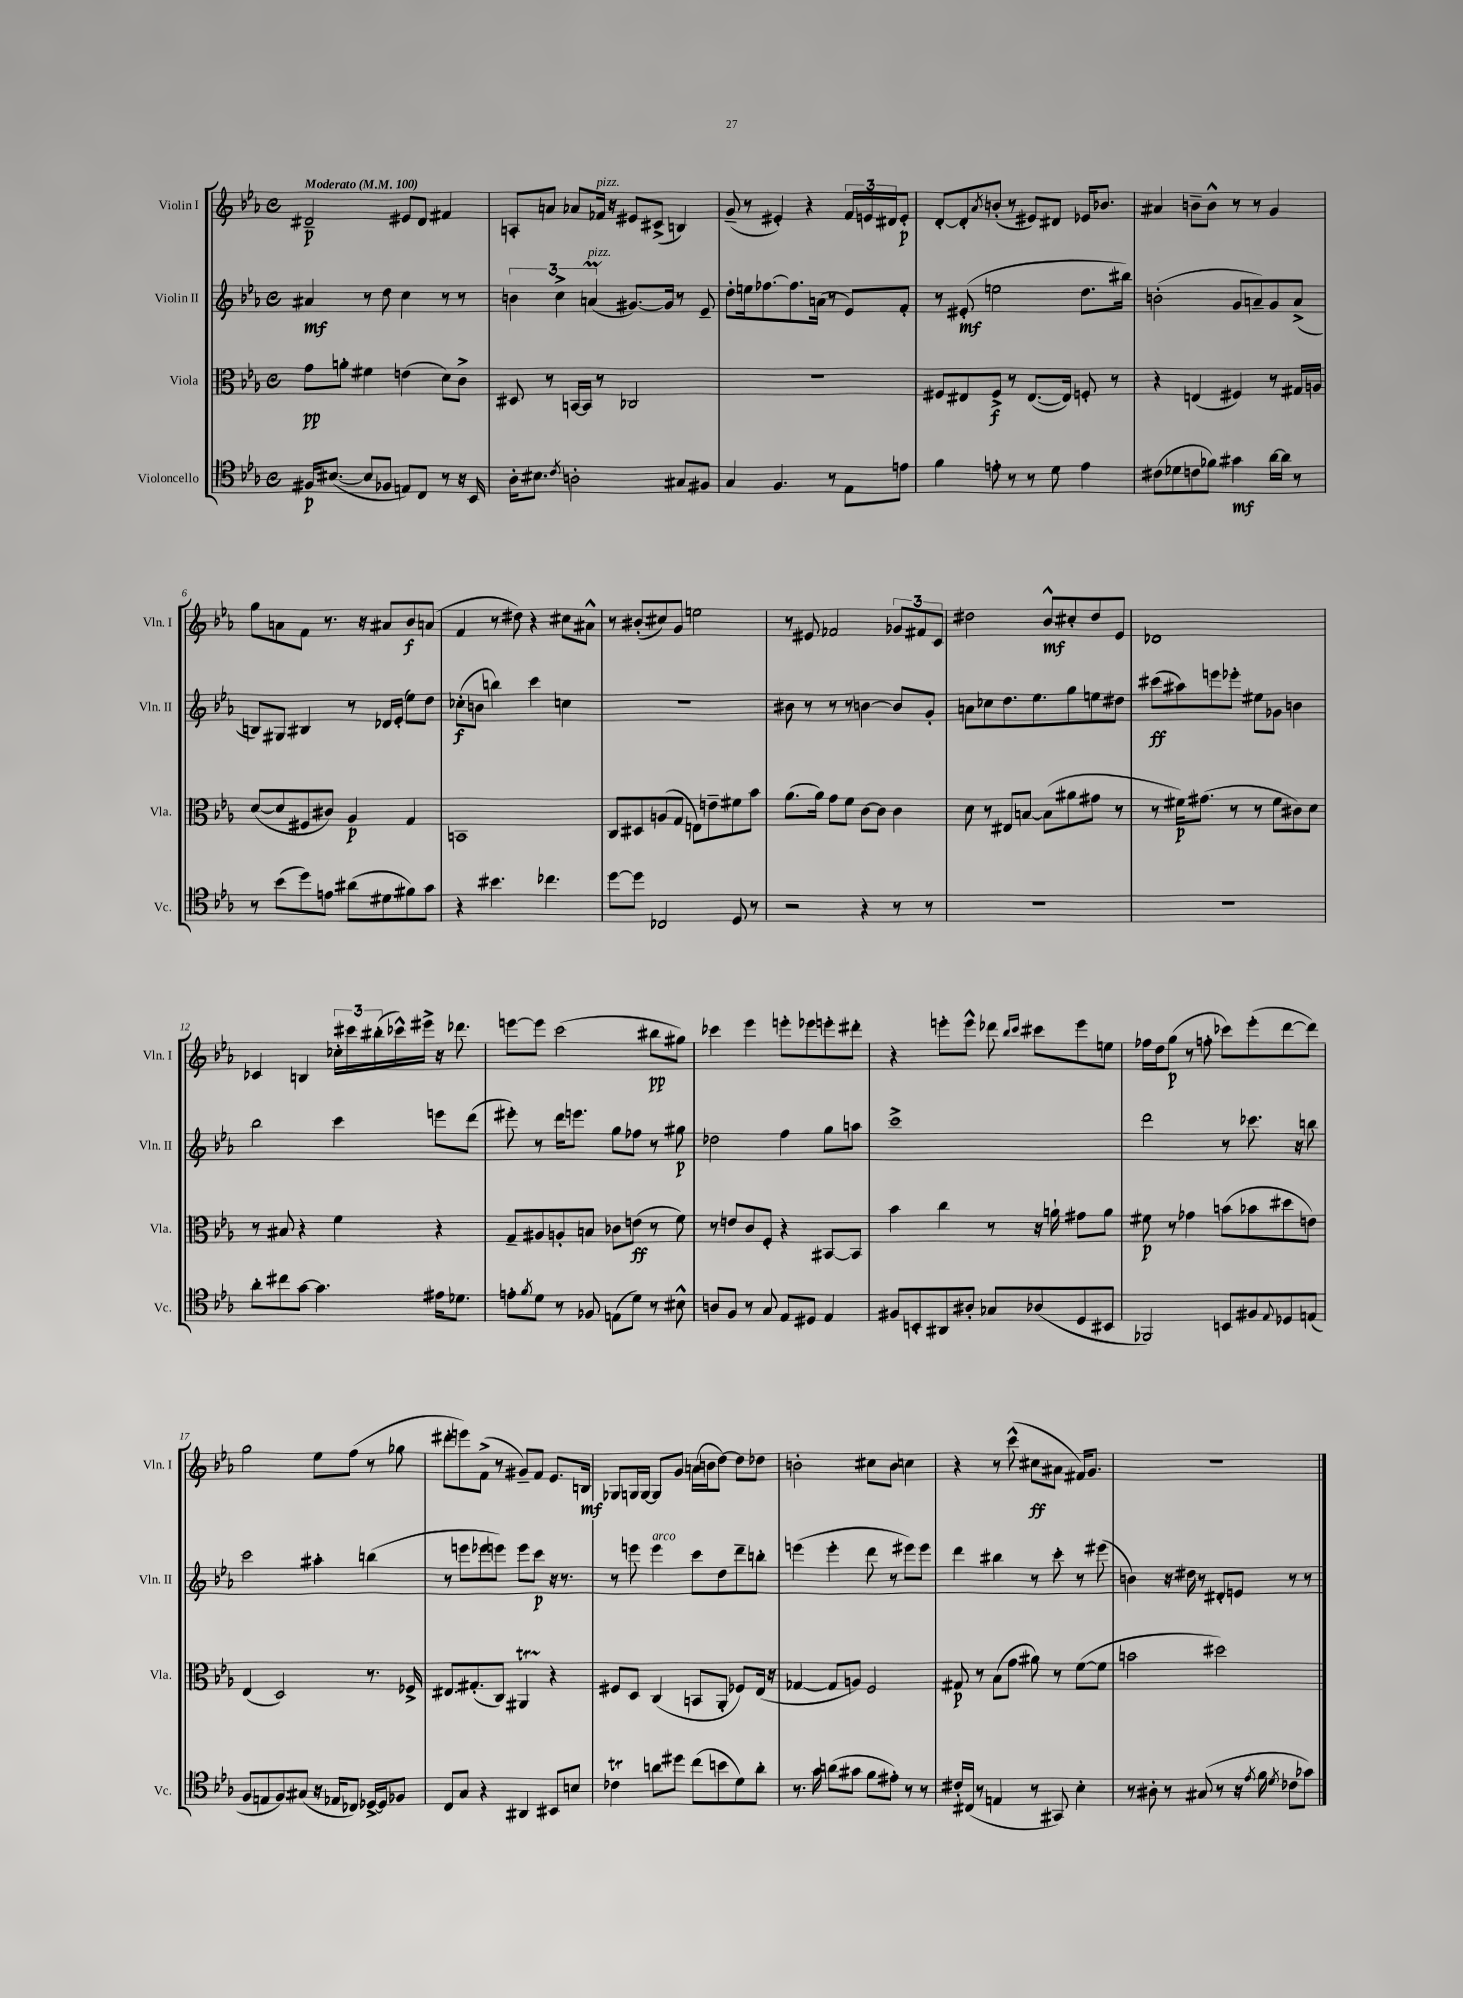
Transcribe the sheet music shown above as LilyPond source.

<<
\new StaffGroup <<
\new Staff = "s0" \with { instrumentName = "Violin I" shortInstrumentName = "Vln. I" } {
    \clef treble \key ees \major \defaultTimeSignature \time 4/4 \tempo "Moderato" 4 = 100
    dis'2--\p eis'8 dis'8 fis'4 |
    a8-. a'8 aes'8 fes'16^\markup { \italic "pizz." } r16 eis'8 cis'8->( b4) |
    g'8--( r8 eis'4-.) r4 \tuplet 3/2 { f'16 e'16 dis'16 } e'8-.\p |
    d'8~-. d'8-. \acciaccatura { aes'8 } b'8-.( r8 eis'8) dis'8 ees'16 bes'8. |
    ais'4 b'8-- b'8-^ r8 r8 g'4 |
    g''8 a'8 f'8 r8. r16 ais'8 bes'8\f a'8( |
    f'4 r8 dis''8) r4 cis''8 ais'8-^ |
    r8 bis'8-.( cis''8) g'8 e''2 |
    r8 eis'8 fes'2 \tuplet 3/2 { ges'8 fis'8 c'8 } |
    dis''2 bes'8-^\mf cis''8-. dis''8 ees'8 |
    des'1 |
    ces'4 b4 \tuplet 3/2 { ces''16-. cis'''16 bis''16-.( } ces'''16-^) eis'''16-> r16 des'''8. |
    e'''8~ e'''8 c'''2( bis''8\pp gis''8) |
    ces'''4 ees'''4 e'''8-. ees'''8 e'''8-. dis'''8-. |
    r4 e'''8-. e'''8-^ des'''8 \grace { bes''16 c'''16 } cis'''8 e'''8 e''8 |
    fes''16 d''16 g''8\p( r8 f''8-. ces'''8) ees'''8-.( d'''8~ d'''8) |
    g''2 ees''8 f''8( r8 ges''8 |
    dis'''8-. e'''8) f'8->( r8 gis'8--) f'8 ees'8. b16\mf |
    ges8 g16 g16~ g8 g'8 a'16( b'16 d''8~) d''8 des''8 |
    b'2-. cis''8 b'8 c''4 |
    r4 r8 c'''8-^( cis''8\ff ais'8 fis'16) g'8. |
    R1 \bar "|." |
}
\new Staff = "s1" \with { instrumentName = "Violin II" shortInstrumentName = "Vln. II" } {
    \clef treble \key ees \major \defaultTimeSignature \time 4/4
    ais'4\mf r8 d''8 c''4 r8 r8 |
    \tuplet 3/2 { b'4 c''4-> a'4\prall^\markup { \italic "pizz." }( } gis'8.~) gis'16 r8 ees'8-- |
    d''8-. e''16 fes''8.~ fes''8. a'16( r8 ees'8) f'8-. |
    r8 eis'8-.\mf( e''2 d''8. bis''16) |
    b'2-.( g'8 a'8--) g'8 a'8->( |
    b8) gis8 bis4 r8 des'16 ees'16-.( ees''8) d''8 |
    ces''8-.\f( b'8 b''4) c'''4 c''4 |
    R1 |
    bis'8 r8 r8 r8 b'4~ b'8 g'8-. |
    a'8 ces''8 d''8. ees''8. g''8 e''8 dis''8 |
    cis'''8\ff( ais''8) e'''8 ees'''8-. eis''8 ges'8 b'4 |
    bes''2 c'''4 e'''8 d'''8( |
    eis'''8-.) r8 d'''16 e'''8. g''8 fes''8 r8 gis''8\p |
    des''2 f''4 g''8 a''8 |
    c'''1-> |
    d'''2 r8 ces'''8. r16 b''8 |
    c'''2 ais''4-. b''4( |
    r8 e'''8 ees'''8 e'''8) e'''8 c'''8\p r16 r8. |
    r8 e'''8 e'''4^\markup { \italic "arco" } c'''8 d''8 d'''8-- b''8-. |
    e'''4( e'''4-. d'''8 r8 eis'''8) eis'''8 |
    d'''4 bis''4 r8 c'''8-. r8 eis'''8( |
    b'4) r16 dis''16 r8 dis'8-. e'8 r8 r8 \bar "|." |
}
\new Staff = "s2" \with { instrumentName = "Viola" shortInstrumentName = "Vla." } {
    \clef alto \key ees \major \defaultTimeSignature \time 4/4
    g'8\pp a'8-. fis'4 e'4( d'8) c'8-> |
    dis8 r8 b,16~ b,16 r8 ces2 |
    r1 |
    fis8 eis8 fis8->\f r8 eis8.~( eis16) f8-. r8 |
    r4 e4( fis4) r8 gis16 a16 |
    d'8~( d'8 fis8 cis'8) aes4\p g4 |
    b,1 |
    c8 dis8 a8( g8 e8) e'8-- fis'8 bes'8 |
    aes'8.( aes'16) g'8 f'8 c'8~ c'8 c'4 |
    d'8 r8 eis8 b8~ b8( ais'8 gis'8 r8 |
    r8 fis'16\p) gis'8.( r8 r8 fis'8 cis'8) d'8 |
    r8 bis8 r4 f'4 r4 |
    g8-- ais8 a8-. b8 ces'8 e'8\ff( r8 f'8) |
    r8 e'8 c'8 f8-. r4 bis,8~ bis,8 |
    bes'4 c''4 r8 r16 a'16-! gis'8 a'8 |
    fis'8\p r8 ges'4 b'8( bes'8 dis''8 e'8) |
    ees4( d2) r8. fes16-> |
    eis8. gis8.-.( c8) ais,4\startTrillSpan r4\stopTrillSpan |
    fis8 d8 c4( b,8 aes,8-. fes8) ees16( r16 |
    ges4~ ges8 a8) f2 |
    gis8\p r8 bes8( g'8 ais'8) r8 f'8~( f'8 |
    b'2 dis''2) \bar "|." |
}
\new Staff = "s3" \with { instrumentName = "Violoncello" shortInstrumentName = "Vc." } {
    \clef tenor \key ees \major \defaultTimeSignature \time 4/4
    fis16\p bis8.~( bis8 fes8 e8) c8 r8 r16 bes,16 |
    aes16-. bis8. \acciaccatura { c'8 } a2-. gis8 fis8 |
    g4 f4. r8 ees8 e'8 |
    f'4 e'8-. r8 r8 d'8 e'4 |
    cis'8( des'8 c'8 fes'8) gis'4\mf aes'16~ aes'16 r8 |
    r8 bes'8( d''8) e'8 ais'8( dis'8 fis'8) g'8 |
    r4 bis'4. ces''4. |
    d''8~ d''8 ces2 d8 r8 |
    r2 r4 r8 r8 |
    R1 |
    R1 |
    aes'8-. cis''8 g'8~ g'4. eis'16 des'8. |
    e'8-. \acciaccatura { f'8 } d'8 r8 fes8 e8( d'8) r8 bis8-^ |
    a8 f8 r8 g8 ees8 dis8 ees4 |
    fis8 b,8-. ais,8 ais8-. ges8 aes8( d8 bis,8 |
    fes,2) b,8 fis8 \appoggiatura { ees8 } des8 e8( |
    f8 e8 f8) gis8( r16 ees16 ces8) des16~-> des16 fes8 |
    c8 g8 r4 ais,4 bis,8 b8 |
    ces'4\trill a'8 dis''8 c''8( b'8 d'8) a'8-. |
    r8. g'16 a'8( gis'8 f'8 eis'8-.) r8 r8 |
    cis'16-. cis16( r8 e4 r8 gis,8) bes4-. |
    r8 ais8-. r8 gis8( r8 r16 \acciaccatura { ees'8 } f'16 \acciaccatura { d'8 } ces'8 ges'8) \bar "|." |
}
>>
>>
